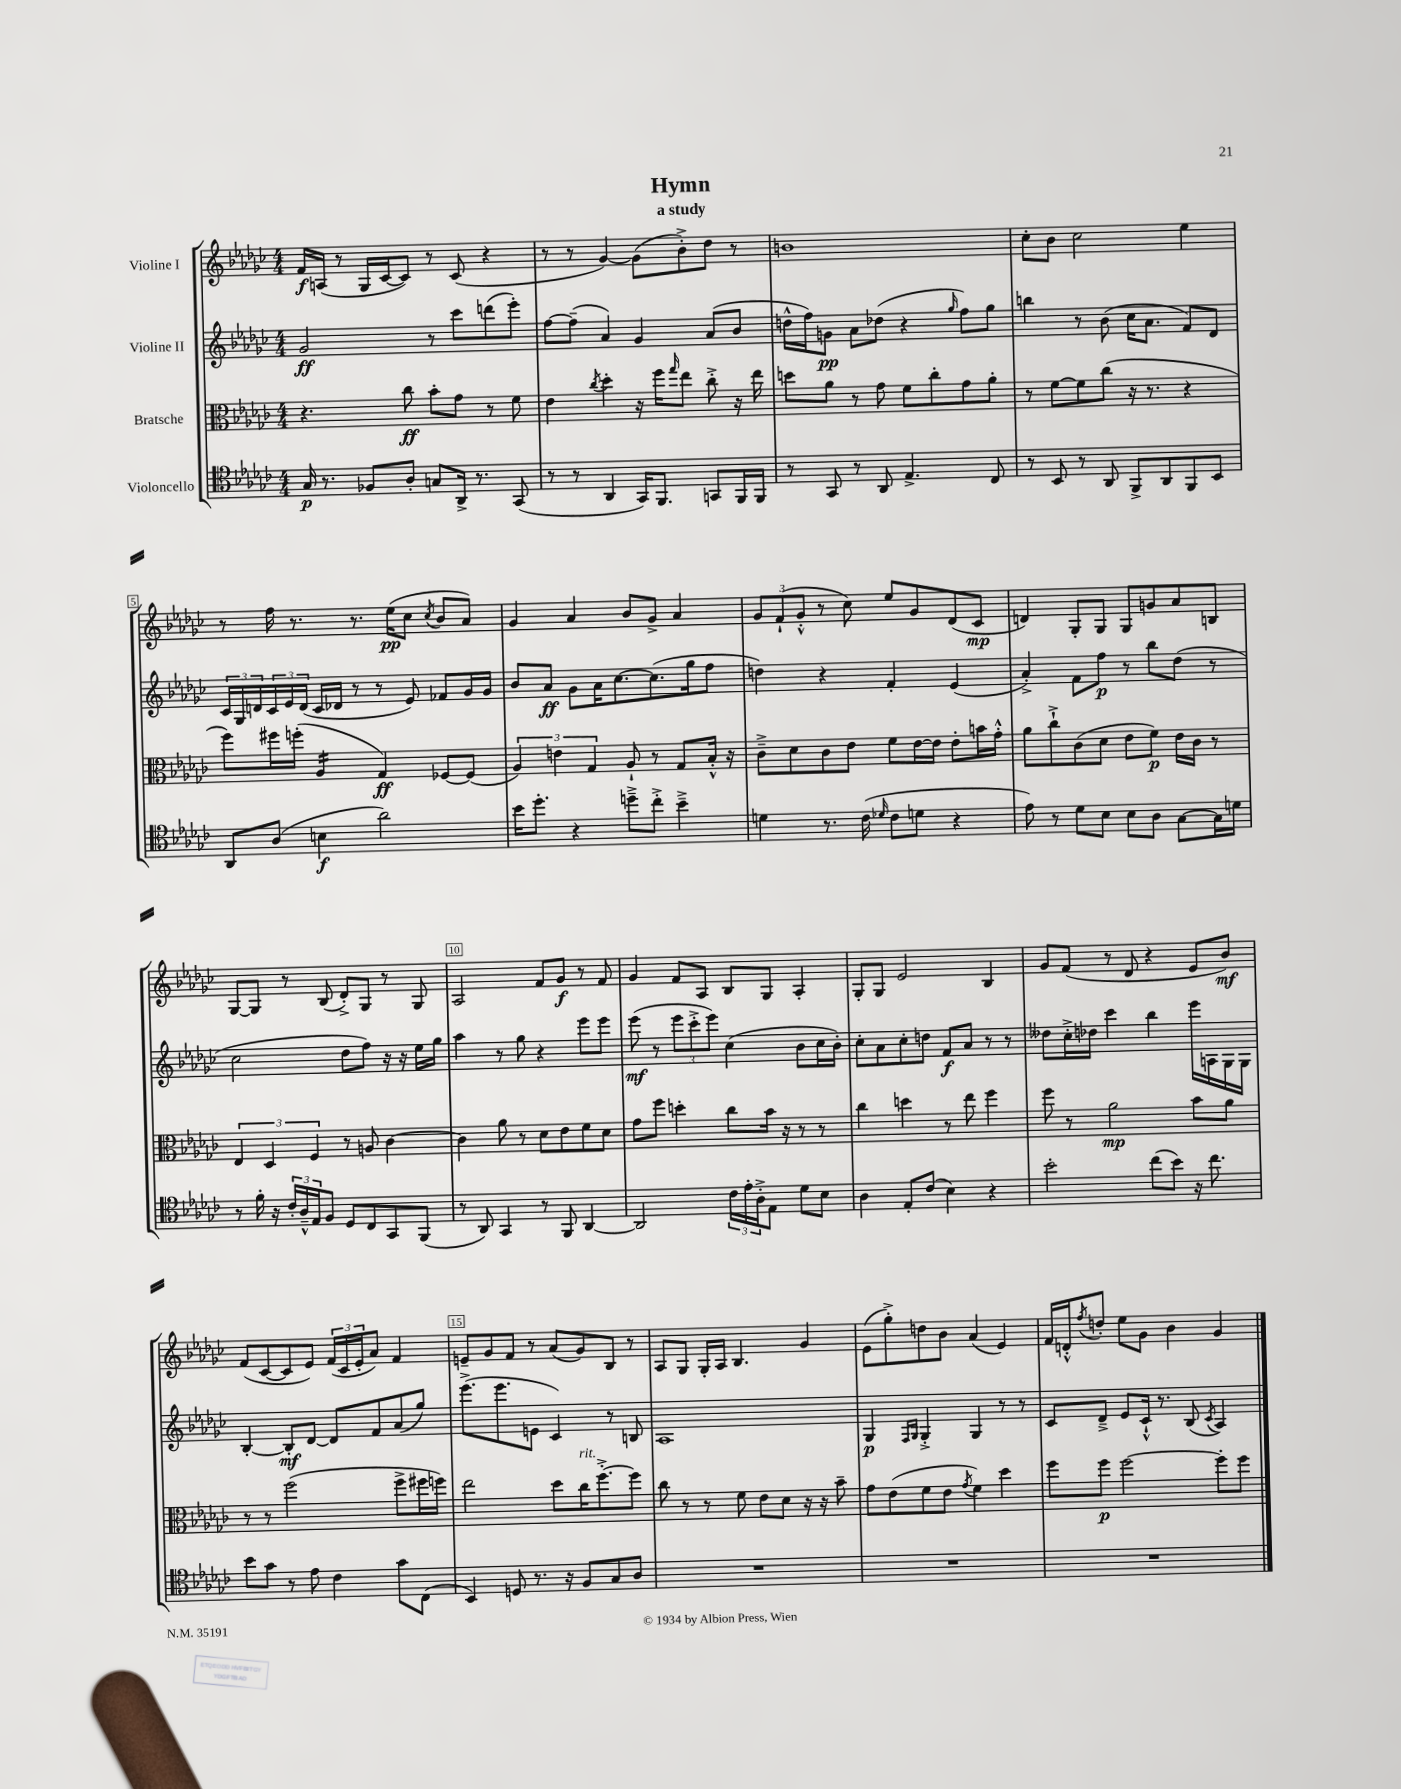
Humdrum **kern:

**kern	**kern	**kern	**kern
*staff4	*staff3	*staff2	*staff1
*clefC4	*clefC3	*clefG2	*clefG2
*k[b-e-a-d-g-c-]	*k[b-e-a-d-g-c-]	*k[b-e-a-d-g-c-]	*k[b-e-a-d-g-c-]
*M4/4	*M4/4	*M4/4	*M4/4
16G-	4.r	2g-	16f
8.r	.	.	(16A
.	.	.	8r
8F-	.	.	16G-
.	.	.	[16c-
8A-'	8cc-	.	8c-])
8G	8b-'	8r	8r
16AA-^	8g-	8ccc-	(8c-
8.r	.	.	.
.	8r	(8ddd	4r
(8GG-	8f	8eee-')	.
=	=	=	=
8r	4e-	[8ff	8r
8r	.	(8ff~]	8r
.	8qcc-	.	.
4AA-	4dd-'	4a-)	[4g-)
16GG-)	16r	4g-	(8g-]
8.FF	16ff	.	.
.	16qqgg-	.	.
.	8ee-	.	8b-'^)
8GG	8cc-'^	(8a-	8dd-
16FF	16r	8b-	8r
16FF	16ee-	.	.
=	=	=	=
8r	8dd	16dd^^	1b
.	.	16ff)	.
8GG-	8a-	8g	.
8r	8r	8a-	.
8AA-	8g-	(8dd-	.
4.E-^	8f	4r	.
.	8cc-'	.	.
.	.	16qqgg-	.
.	8g-	8ff)	.
8C-	8a-'	8gg-	.
=	=	=	=
8r	8r	4bb	8cc-'
8BB-	[8f	.	8b-
8r	8f]	8r	2cc-
8AA-	(8cc-	(8b-	.
8FF^	16r	16cc-	.
.	8.r	8.a-	.
8AA-	.	.	.
8FF	4r	8f)	4ee-
8BB-	.	8d-	.
=	=	=	=
8AA-	8ff)	24c-	8r
.	.	24G-	.
.	.	24d	.
(8A-	16ff#	24c-	16ff
.	.	24e-	.
.	(16ff'	.	8.r
.	.	(24d	.
4B	4A-	16c-	.
.	.	16d-	.
.	.	8r	8.r
2a-)	4G-)	8r	.
.	.	.	(16ee-
.	.	8e-)	8cc-
.	.	.	8qcc-
.	[8F-	8f-	8b-
.	(8F-]	16g-	8a-)
.	.	16g-	.
=	=	=	=
16b-	6A-)	8b-	4g-
8.dd-'	.	.	.
.	.	8a-	.
.	6e	.	.
4r	.	8g-	4a-
.	6G-	.	.
.	.	16a-	.
.	.	[8.cc-	.
8dd~^	8A-`	.	8b-
8cc-'^	8r	(8.cc-]	8g-^
4b-~^	8G-	.	4a-
.	.	16gg-	.
.	16B-'^^	8ff	.
.	16r	.	.
=	=	=	=
4d	8c-~^	4dd)	12g-
.	.	.	(12f`
.	8d-	.	.
.	.	.	12g-'^^
8.r	8c-	4r	8r
.	8e-	.	8cc-)
(16c-	.	.	.
16qqd-	.	.	.
8c-	8f	4f'	8ee-
8d	[16e-	.	8g-
.	16e-]	.	.
4r	8e-'	(4e-	(8d-
.	16b	.	8c-
.	16g-'^^	.	.
=	=	=	=
8e-)	8a-	4a-'^)	4d)
8r	8cc-`^	.	.
8d-	(8c-	8f	8G-'
8B-	8d-	8ff	8G-
8B-	8e-	8r	8G-
8A-	8f)	8bb-	8g
[8G-	16e-	(8dd-	8a-
.	16c-	.	.
16G-]	8r	8r	8B
16d	.	.	.
=	=	=	=
8r	6E-	2cc-	[8G-
16f'	.	.	8G-]
.	6D-	.	.
16r	.	.	.
24c-'	.	.	8r
24A-~^^	.	.	.
24E-	6F	.	.
8F	.	.	(8B-
8D-	8r	8dd-	8d-'^)
8C-	8A	8ff)	8G-
8GG-	[4c-	16r	8r
.	.	16r	.
(8FF	.	16ee-	8G-
.	.	16gg-	.
=	=	=	=
8r	4c-]	4aa-	2A-
8AA-)	.	.	.
4GG-	8a-	8r	.
.	8r	8gg-	.
8r	8d-	4r	8f
8FF	8e-	.	8g-
[4AA-	8f	8eee-	8r
.	8d-	8eee-	8f
=	=	=	=
2AA-]	8g-	(8eee-	4g-
.	8ff	8r	.
.	4dd'	12eee-	8f
.	.	12ccc-'^	.
.	.	.	8A-
.	.	12eee-)	.
24c-	8cc-	(4cc-	8B-
24e-'	.	.	.
24A-'^	.	.	.
8E-	16b-	.	8G-
.	16r	.	.
8d-	8r	8b-	4A-'
8B-	8r	16cc-	.
.	.	16b-')	.
=	=	=	=
4A-	4cc-	8cc-'	8G-'
.	.	8a-	8G-
8E-'	4dd	8cc-'	2e-
(8c-	.	8dd	.
4B-)	8r	8f	.
.	8ee-	8a-	.
4r	4ff	8r	4B-
.	.	8r	.
=	=	=	=
2b-'	8ff	8dd--	8g-
.	8r	16cc-'^	(8f
.	.	16dd-	.
.	2a-	4ccc-	8r
.	.	.	8d-
(8cc-	.	4bb-	4r
8b-)	.	.	.
16r	8b-	16eee-	8e-
8.cc-	.	16A	.
.	8a-	16G-	8b-)
.	.	16G-	.
=	=	=	=
8b-	8r	[4B-'	(8f
8g-	8r	.	[8c-
8r	(2ff	8B-']	8c-]
8e-	.	[8d-	8e-)
4c-	.	8d-]	(24f
.	.	.	24c-
.	.	.	24e-'
.	.	8f	8a-)
8g-	8ff^	(8a-	4f
(8C-	16ff#	8gg-)	.
.	16ff)	.	.
=	=	=	=
4BB-)	2ee-	(8.eee-^	8e~
.	.	.	8g-
.	.	8.eee-	.
8D	.	.	8f
8.r	.	8e	8r
.	8dd-	4c-)	(8a-
16r	.	.	.
8F	16cc-	.	8g-)
.	[8.ff'^	.	.
8G-	.	8r	8B-
8A-	8ff]	8B	8r
=	=	=	=
1r	8cc-	1A-	8A-
.	8r	.	8G-
.	8r	.	16G-'
.	.	.	16A-
.	8f	.	4.B-
.	8e-	.	.
.	8d-	.	.
.	16r	.	4g-
.	16r	.	.
.	8b-~	.	.
=	=	=	=
1r	8g-	4G-	(8e-
.	(8e-	.	8gg-'^)
.	.	16qqF	.
.	.	16qqG-	.
.	8f	4G-'^	8dd
.	8e-	.	8b-
.	8qg-	.	.
.	4f)	4G-	(4a-
.	4dd-	8r	4e-)
.	.	8r	.
=	=	=	=
1r	8ff	8c-	16f
.	.	.	16d'^^
.	.	.	8qff
.	8ff	8d-~^	8dd'
.	[2ff	8e-	8ee-
.	.	16c-`^^	8g-
.	.	8.r	.
.	.	.	4b-
.	.	(8B-	.
.	.	8qc-	.
.	8ff']	4A-)	4g-
.	8ff	.	.
==	==	==	==
*-	*-	*-	*-
